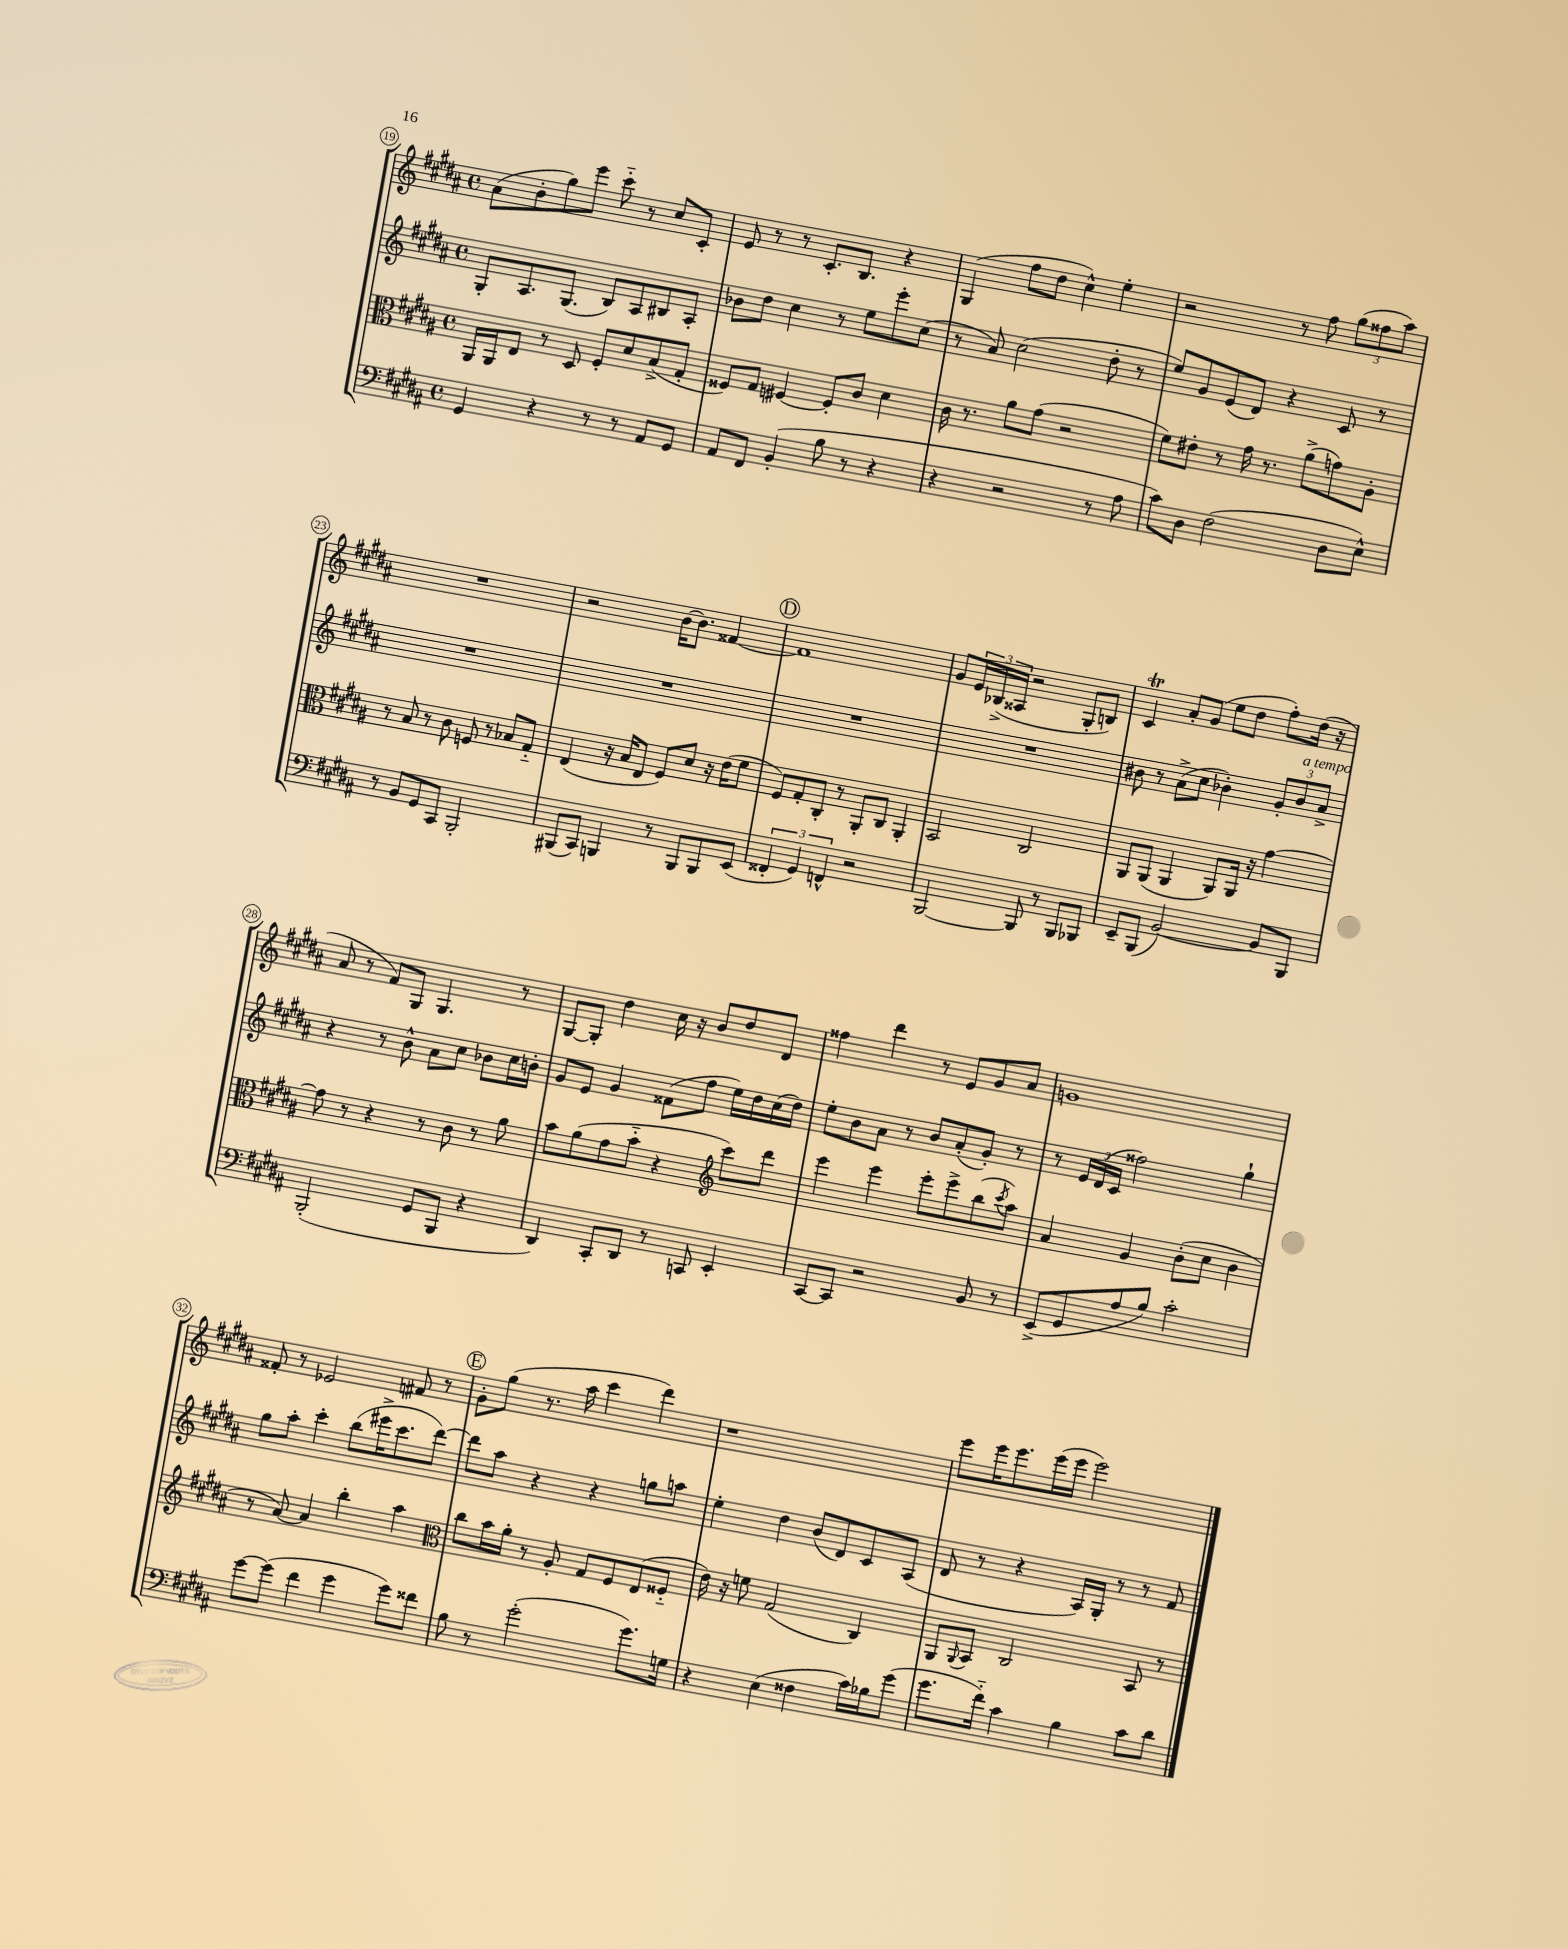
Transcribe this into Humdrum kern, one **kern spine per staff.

**kern	**kern	**kern	**kern
*staff4	*staff3	*staff2	*staff1
*clefF4	*clefC3	*clefG2	*clefG2
*k[f#c#g#d#a#]	*k[f#c#g#d#a#]	*k[f#c#g#d#a#]	*k[f#c#g#d#a#]
*M4/4	*M4/4	*M4/4	*M4/4
*met(c)	*met(c)	*met(c)	*met(c)
4GG#	16AA#	8G#'	(8a#
.	16AA#	.	.
.	8E	8.A#	8b'
4r	8r	.	8gg#)
.	.	(8.G#	.
.	8D#	.	8eee
8r	8F#'	8B)	8ccc#'~
8r	8d#	8A#	8r
8AA#	(8B^	8B#	8cc#
8GG#	8G#'	8A#'	8c#'
=	=	=	=
8AA#	8F##)	8b-	8e
8FF#	8G#	8dd#	8r
(4BB'	[4F#	4cc#	8r
.	.	.	8.c#'
8B	8F#']	8r	.
.	.	.	8.B
8r	8c#	8ee	.
4r	4d#	8eee'	4r
.	.	(8cc#	.
=	=	=	=
4r	16c#	8r	(4G#
.	8.r	.	.
.	.	8a#)	.
2r	8a#	(2cc#	8ff#
.	(8g#	.	8dd#
.	2r	.	4cc#^^)
8r	.	8dd#'	4ee'
8A#	.	8r	.
=	=	=	=
8c#)	8f#)	8ee)	2r
8D#	8e#'	8g#	.
(2F#	8r	(8e	.
.	16g#	8d#)	.
.	8.r	.	.
.	.	4r	8r
.	(8a#^	.	8ff#
8D#	8g)	8c#	(12gg#
.	.	.	12ff##
8E^^)	8A#'	8r	.
.	.	.	12aa#)
=	=	=	=
8r	8r	1r	1r
8BB	8B	.	.
8GG#	8r	.	.
8CC#	8c#	.	.
2BBB'	8F	.	.
.	8r	.	.
.	8B-	.	.
.	8G#'~	.	.
=	=	=	=
(8BBB#	(4E	1r	2r
8CC#)	.	.	.
4BBB	16r	.	.
.	16B	.	.
.	8E	.	.
8r	8F#)	.	[16b
.	.	.	8.b]
8BBB	8d#	.	.
8BBB	16r	.	[4f##
.	(16e	.	.
(8EE	8f#	.	.
=	=	=	=
6FF##'	8F#)	1r	1f##]
.	8G#'	.	.
6GG#)	.	.	.
.	8C#'	.	.
6FF^^	.	.	.
.	8r	.	.
2r	8AA#'	.	.
.	8C#	.	.
.	4AA#'	.	.
=	=	=	=
[2BBB	2BB	1r	8g#
.	.	.	24e
.	.	.	(24B-^
.	.	.	24A##
.	.	.	2r
8BBB]	2C#	.	.
8r	.	.	.
8BBB	.	.	8G#'
8BBB-	.	.	8B)
=	=	=	=
8EE~	8AA#	8b#	4c#
(8BBB	(8AA#	8r	.
[2BB)	4AA#	(8a#^	8a#'
.	.	8cc#	(8g#
.	8AA#)	4b-')	8ee
.	16AA#	.	8dd#
.	16r	.	.
8BB]	[4g#	12g#'	8ff#')
.	.	12b-	.
8BBB	.	.	(16dd#
.	.	12a#^	.
.	.	.	16r
=	=	=	=
(2BBB'	8g#]	4r	8a#
.	8r	.	8r
.	4r	8r	8f#)
.	.	8b^^	8G#
8GG#	8r	8a#	4.G#
8BBB	8c#	8cc#	.
4r	8r	8b-	.
.	8a#	16cc#	8r
.	.	16b'	.
=	=	=	=
4DD#)	8b	8g#	[8G#
.	(8a#	8e	8G#']
8CC#'	8g#	4g#	4dd#
8DD#	8b'~	.	.
8r	4r	(8f##	16cc#
.	.	.	16r
8CC	.	8ff#	8b
*	*clefG2	*	*
4EE'	8ccc#)	16ee)	8dd#
.	.	16dd#	.
.	8ddd#	(16cc#	8d#
.	.	16dd#)	.
=	=	=	=
[8CC#	4eee	8ee'	4ff##
8CC#]	.	8b	.
2r	4eee	8a#	4ddd#
.	.	8r	.
.	8eee'	8b	8r
.	8eee^	(8a#'	8e
8BB	(8bb	8g#')	8g#
.	8qccc#	.	.
8r	8aa#)	8r	8a#
=	=	=	=
(8EE^	4a#	8r	1g
8GG#	.	24e	.
.	.	(24d#	.
.	.	24c#	.
8A#	4g#	2ff##)	.
8B)	.	.	.
2c#'	(8b'	.	.
.	8cc#	.	.
.	4b	4gg#`	.
=	=	=	=
[8g#	8r	8gg#	8f##'
(8g#]	[8a#)	8aa#'	8r
4f#	4a#]	4ccc#'	2e-
4g#	4bb'	(8bb	.
.	.	16eee#^	.
.	.	8.ccc#	.
8g#)	4aa#	.	8f#
8f##	.	[8ddd#)	8r
=	=	=	=
*	*clefC3	*	*
8B	8cc#	8ddd#]	8g#'
8r	16b	8aa#	(8gg#
.	16a#'	.	.
(2g#'	8r	4r	8.r
.	8A#'	.	.
.	.	.	16aa#
.	8G#	4r	4ccc#
.	8F#	.	.
8.g#)	(8E	8gg	4ddd#)
.	8F##'~	8aa	.
16G	.	.	.
=	=	=	=
4r	16e)	4ee'	1r
.	16r	.	.
.	8f	.	.
(4E	(2G#	4dd#	.
4F##	.	(8b	.
.	.	8d#)	.
16c#)	4C#)	8c#	.
16B-	.	.	.
(8g#	.	(8A#	.
=	=	=	=
8.g#	8AA#	8d#	8eee
.	8qqAA#	.	.
.	8BB	8r	16eee
16f#'~)	.	.	8.eee
4c#	2C#	4r	.
.	.	.	(16eee
.	.	.	16eee
4B	.	16A#)	2eee)
.	.	16G#'	.
.	.	8r	.
8c#	8BB	8r	.
8d#	8r	8f#	.
==	==	==	==
*-	*-	*-	*-
